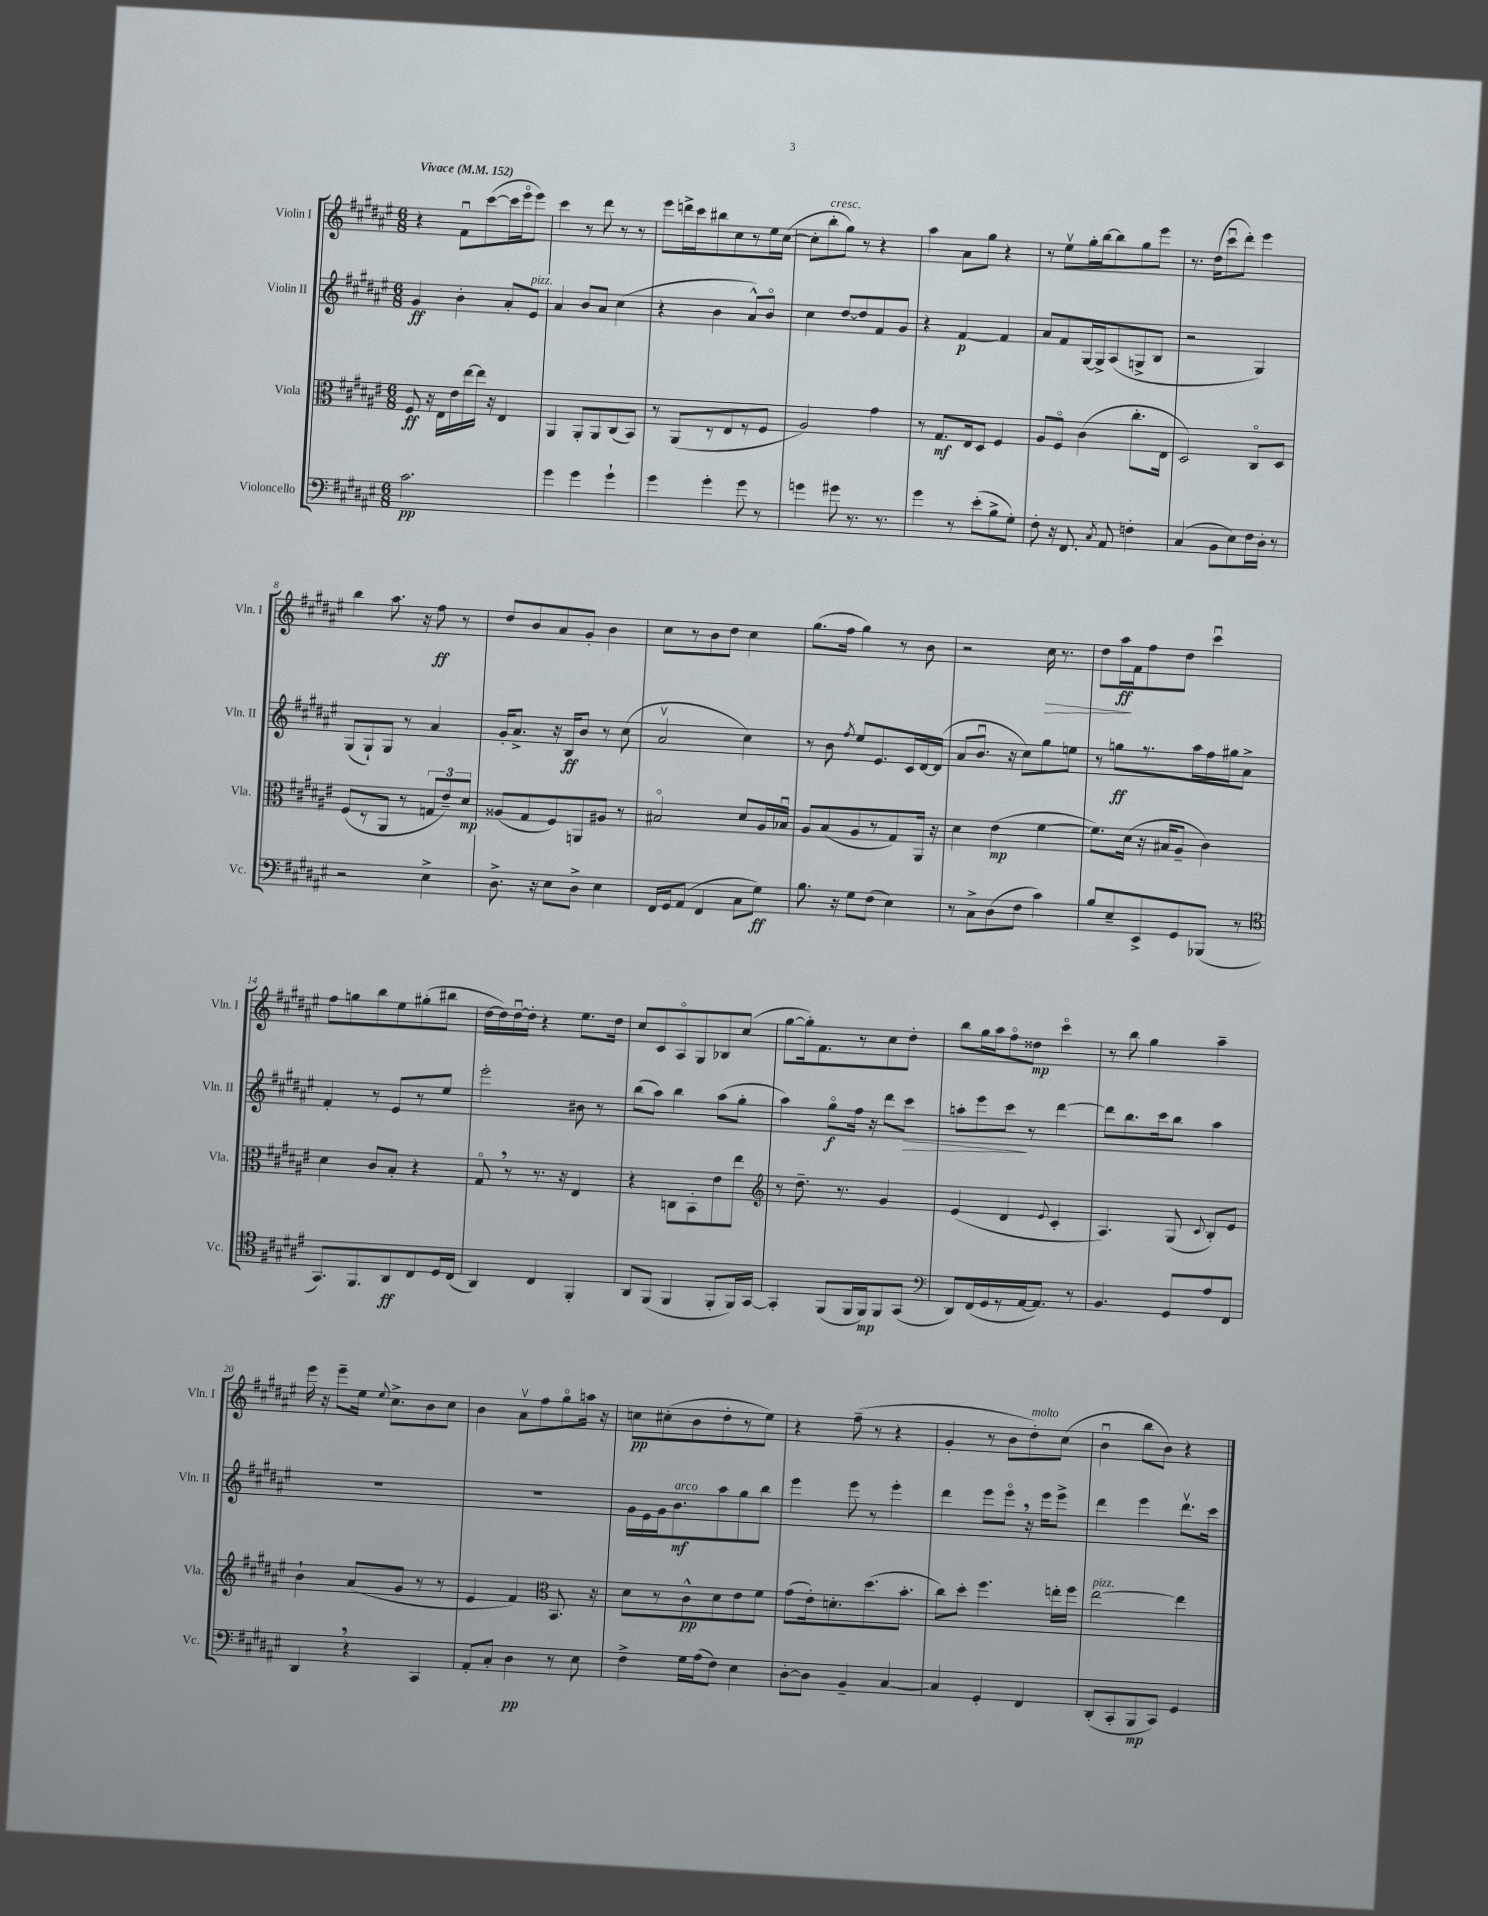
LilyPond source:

<<
\new StaffGroup <<
\new Staff = "s0" \with { instrumentName = "Violin I" shortInstrumentName = "Vln. I" } {
    \clef treble \key fis \major \numericTimeSignature \time 6/8 \tempo "Vivace" 4 = 152
    \autoBeamOff r4 fis'8[\downbow cis'''8~( cis'''16 eis'''16\flageolet eis'''8]) |
    cis'''4 r8 dis'''8 r8 r8 |
    eis'''8[ d'''16-> cis'''16 bis''8 cis''8 r8 eis''16 cis''16]~( |
    cis''8[-. b''8-.^\markup { \italic "cresc." } gis''8]) r8 r4 |
    ais''4 ais'8[ gis''8] r4 |
    r8 eis''8[\upbow gis''16-. b''16~ b''8 gis''8 eis'''8] |
    r8. dis''16[( cis'''8\downbow dis'''8]-.) eis'''4 |
    b''4 ais''8. r16 fis''8\ff r8 |
    dis''8[ b'8 ais'8 gis'8]-. b'4 |
    cis''8[ r8 b'8 dis''8] cis''4 |
    gis''8.[( fis''16] gis''4) r8 b'8 |
    r2 cis''16\> r8. |
    dis''8[ ais''16\ff\! fis'16 fis''8 dis''8] cis'''4\downbow |
    fis''8[ g''8 b''8 eis''8 gis''8-.( bis''8] |
    dis''16[~ dis''16) dis''16~\downbow dis''16]-. r4 eis''8.[ dis''16] |
    cis''8[ cis'8 ais8\flageolet gis8 bes8 cis''8]( |
    gis''8[~ gis''16-.) fis'8. r8 cis''8 dis''8]-. |
    b''8[ gis''16 ais''16 fis''8\flageolet disis''8]\mp cis'''4\flageolet |
    r8 b''8 gis''4 ais''4-- |
    eis'''16 r16 eis'''8[-- eis''16] \appoggiatura { eis''8 } cis''8.[-> b'8 cis''8] |
    b'4 ais'8[\upbow fis''8 gis''8\flageolet a''16] r16 |
    c''8[\pp cis''8-.( b'8 dis''8-. r8 eis''8]) |
    r4 fis''8--( r8 r4 |
    gis'4-. r8 b'8[ dis''8-.^\markup { \italic "molto" }) cis''8]( |
    b'4\downbow b''8[ b'8]) r4 \bar "|." |
}
\new Staff = "s1" \with { instrumentName = "Violin II" shortInstrumentName = "Vln. II" } {
    \clef treble \key fis \major \numericTimeSignature \time 6/8
    \autoBeamOff gis'4\ff b'4-. ais'8[-. eis'8]^\markup { \italic "pizz." } |
    ais'4 b'8[ ais'8] cis''4( |
    r4 b'4 ais'8[-^) b'8]\flageolet |
    cis''4 dis''8[~ dis''8 fis'8 gis'8] |
    r4 fis'4~\p fis'4 |
    ais'8[ fis'8 gis16~ gis16-> ais8( g8-> b8] |
    r2 gis4) |
    gis8[( gis8-!) gis8] r8 ais'4 |
    gis'16[-. ais'8.]-> r16 b16[\ff b'8] r8 cis''8( |
    ais'2\upbow cis''4) |
    r8 b'8 \acciaccatura { fis''8 } eis''8[ eis'8. cis'16 dis'16~ dis'16]( |
    ais'8[ b'8.]\downbow r16 cis''8[) gis''8 e''8] |
    r8 g''8[\ff r8. ais''16 fis''16 gis''16 ais'8]-> |
    fis'4-. r8 eis'8[ r8 eis''8] |
    eis'''2-. bis'8 r8 |
    b''8[( ais''8]) b''4 ais''8[( gis''8]-. |
    ais''4) gis''8[\flageolet\f fis''16] r16 dis'''8[ cis'''8]\> |
    a''8[-. eis'''8 cis'''8]\! r8 dis'''4~ |
    dis'''8[ b''8. cis'''16 b''8] ais''4 |
    R2. |
    R2. |
    gis'16[ eis'16 gis'16 b'8.\mf^\markup { \italic "arco" } ais''8 gis''8 b''8] |
    eis'''4 eis'''8 r8 eis'''4-. |
    dis'''4 eis'''8[ eis'''8]\flageolet \breathe r16 eis'''16[ eis'''8]-> |
    dis'''4 eis'''4 dis'''8.[\upbow cis'''16] \bar "|." |
}
\new Staff = "s2" \with { instrumentName = "Viola" shortInstrumentName = "Vla." } {
    \clef alto \key fis \major \numericTimeSignature \time 6/8
    \autoBeamOff fis8\ff r16 eis16[ eis'16 eis''16~ eis''16] r16 eis4 |
    ais,4 ais,8[-. ais,8 cis8( b,8]) |
    r8 ais,8[( r8 eis8 r8 fis8] |
    ais2) gis'4 |
    r8 gis8.[\mf eis16 dis8] fis4 |
    ais8[ fis8]\flageolet cis'4( cis''8.[-. eis16] |
    dis2) cis8[\flageolet dis8] |
    fis8[( r8 ais,8] r8 \tuplet 3/2 { g8[ eis'8--) dis'8]\mp } |
    aisis8[( gis8 fis8) a,8 ais8] r8 |
    bis2\flageolet dis'8[ ais16 bes16]\downbow |
    ais8[ b8( ais8 r8 gis8) ais,16] r16 |
    dis'4 eis'4\mp( fis'4~ |
    fis'8.[) dis'16]( r16 bis16[ ais8]-- cis'4) |
    dis'4 cis'8[ b8]-. r4 |
    gis8\flageolet \breathe r8 r8. r16 eis4 |
    r4 c8[ b,8-. eis'8 eis''8] |
    \clef treble r8 dis''8.-- r8. gis'4 |
    eis'4( dis'4 \appoggiatura { eis'8 } cis'4-. |
    ais4.) gis8( \appoggiatura { cis'8 } b8[-.) eis'8] |
    b'4-! ais'8[( gis'8] r8 r8 |
    eis'4 fis'4) \clef alto b,8. r16 |
    dis'8[ r8 cis'8-^\pp dis'8 eis'8 fis'8] |
    gis'8[( eis'16-.) d'8.-. dis''8.( b'8.]-. |
    cis''8[) dis''8]-. fis''4. e''16[-. fis''16] |
    eis''2~^\markup { \italic "pizz." } eis''4 \bar "|." |
}
\new Staff = "s3" \with { instrumentName = "Violoncello" shortInstrumentName = "Vc." } {
    \clef bass \key fis \major \numericTimeSignature \time 6/8
    \autoBeamOff cis'2.\pp |
    gis'4 gis'4 gis'4-! |
    gis'4 gis'4-. gis'8 r8 |
    g'4 gis'8 r8. r8. |
    gis'4 r8 eis'8[-.( b8-> gis8]-.) |
    fis8-. r16 fis,8. \acciaccatura { cis8 } ais,8 f4-. |
    cis4( b,8[ eis8) fis16 dis16]-. r8 |
    r2 eis4-> |
    dis8.-> r16 eis8[ dis8]-> eis4 |
    fis,16[ gis,16 ais,8]( fis,4 cis8[ gis8]\ff) |
    b8. r16 gis8[ fis8]( eis4) |
    r8 cis8[-> dis8( fis8] cis'4) |
    b8[ eis8-- eis,8-> gis,8 bes,,8]( r8 |
    \clef tenor gis,8.[) fis,8. ais,8\ff cis8 dis16 cis16]( |
    ais,4) cis4 fis,4-. |
    ais,8[ fis,8]( fis,4 fis,8[-. fis,16) gis,16]~ |
    gis,4-. fis,8[( fis,16 fis,16\mp) fis,8 gis,8]( |
    \clef bass dis,8[) fis,16( gis,16 r8 ais,16~ ais,8.]) r8 |
    b,4. gis,8[ ais8 fis,8] |
    dis,4 \breathe r4 cis,4 |
    ais,8[-. cis8]-. dis4\pp r8 eis8 |
    fis4-> gis16[ ais16( fis8]) eis4 |
    dis8[~-. dis8] b,4-- cis4~ |
    cis4 gis,4-. fis,4 |
    dis,8[-.( cis,8-. b,,8\mp cis,8]) gis,4 \bar "|." |
}
>>
>>
